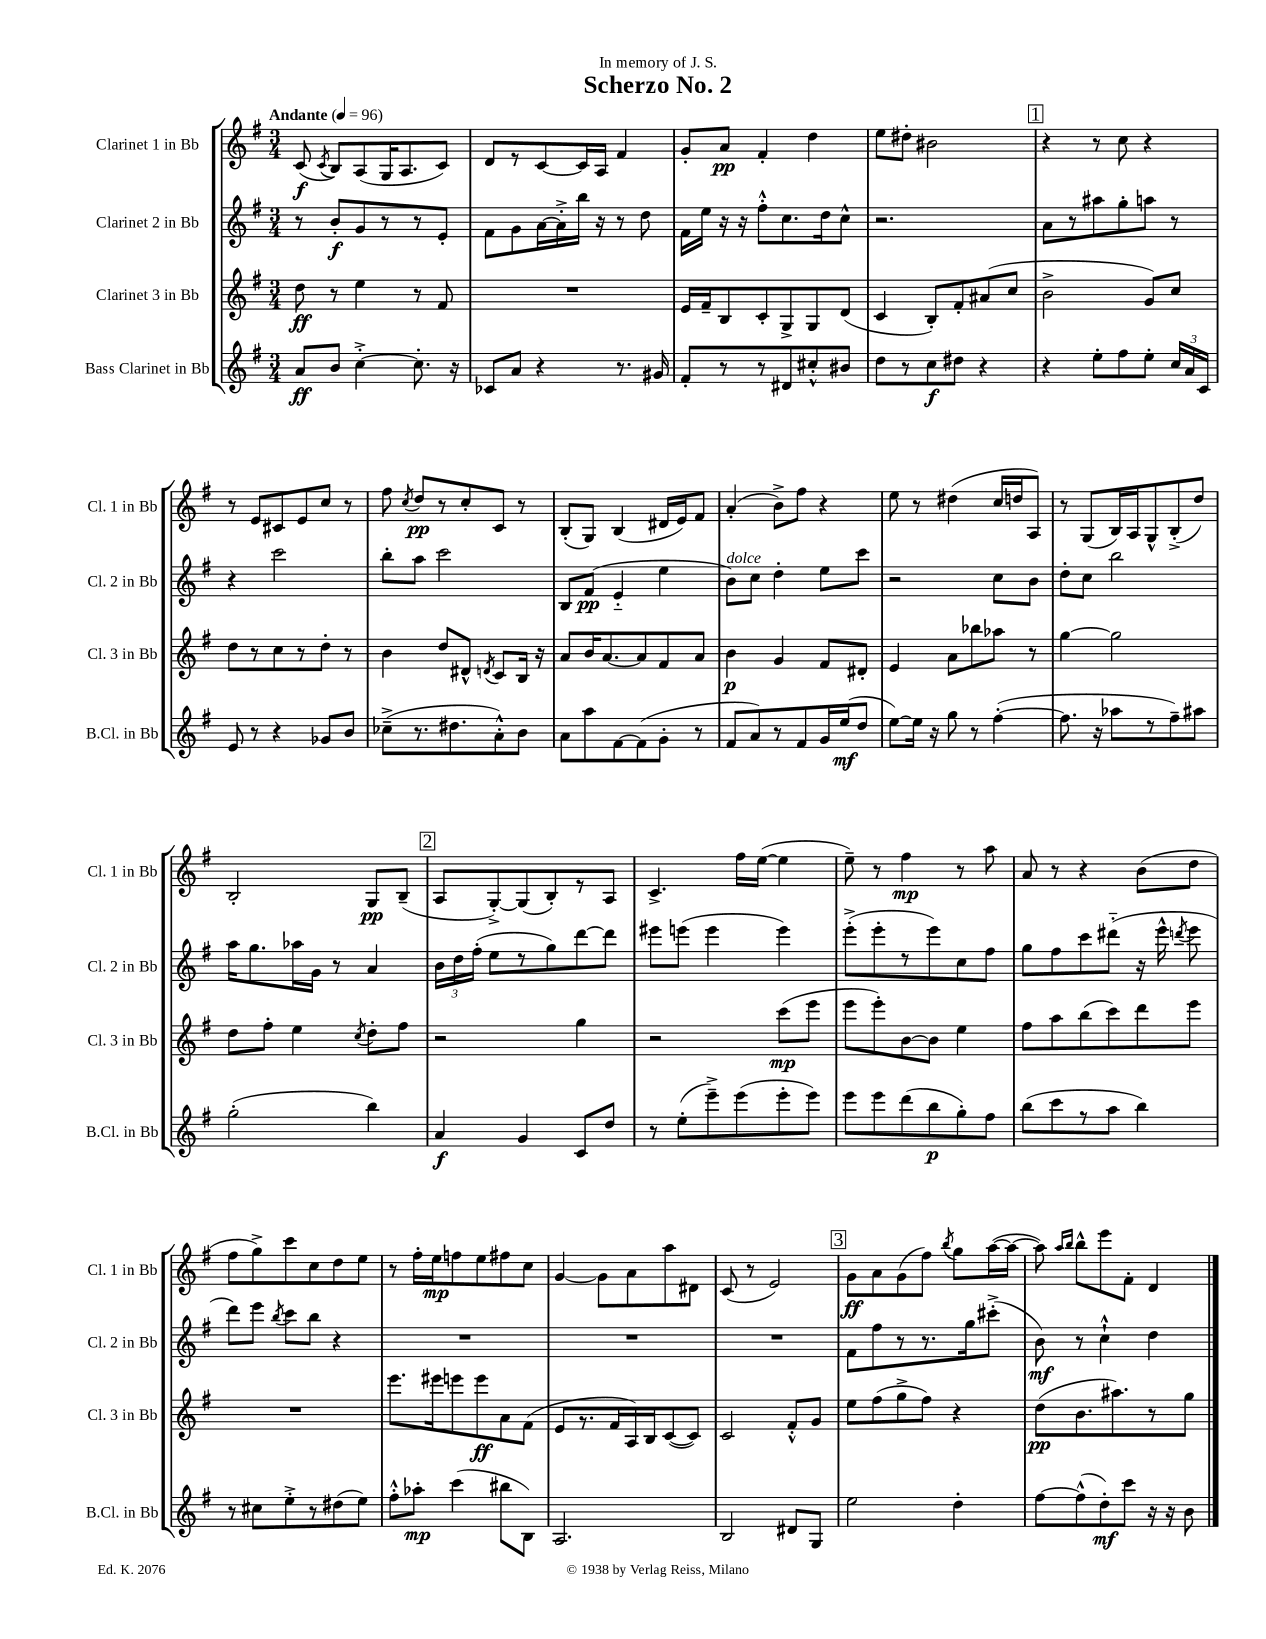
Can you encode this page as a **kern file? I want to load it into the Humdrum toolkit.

**kern	**kern	**kern	**kern
*staff4	*staff3	*staff2	*staff1
*clefG2	*clefG2	*clefG2	*clefG2
*k[f#]	*k[f#]	*k[f#]	*k[f#]
*M3/4	*M3/4	*M3/4	*M3/4
*MM96	*MM96	*MM96	*MM96
8a	8dd	8r	(8c
.	.	.	8qc
8b	8r	8b'	8B)
[4cc'^	4ee	8g	(8A
.	.	8r	16G
.	.	.	8.A
8.cc']	8r	8r	.
.	8f#	8e'	8c)
16r	.	.	.
=	=	=	=
8c-	2.r	8f#	8d
8a	.	8g	8r
4r	.	[16a	[8c
.	.	16a'^]	.
.	.	16bb	16c]
.	.	16r	16A
8.r	.	8r	4f#
.	.	8dd	.
16g#	.	.	.
=	=	=	=
8f#'	16e	16f#	8g'
.	16f#~	16ee	.
8r	8B	16r	8a
.	.	16r	.
8r	8c'	8ff#'^^	4f#'
8d#	8G^	8.cc	.
8cc#'^^	8G	.	4dd
.	.	16dd	.
8b#	(8d	8cc^^	.
=	=	=	=
8dd	4c	2.r	8ee
8r	.	.	8dd#'
8cc	8B')	.	2b#
8dd#	8f#'	.	.
4r	(8a#	.	.
.	8cc	.	.
=	=	=	=
4r	2b^	8a	4r
.	.	8r	.
8ee'	.	8aa#	8r
8ff#	.	8gg'	8cc
8ee'	8g)	8aa	4r
24cc	8cc	8r	.
24a	.	.	.
24c	.	.	.
=	=	=	=
8e	8dd	4r	8r
8r	8r	.	8e
4r	8cc	2ccc	8c#
.	8r	.	8e
8g-	8dd'	.	8cc
8b	8r	.	8r
=	=	=	=
(8cc-~^	4b	8bb'	8ff#
.	.	.	8qcc
8.r	.	8aa	8dd
.	8dd	2ccc	8r
8.dd#	.	.	.
.	8d#^^	.	8cc'
.	8qd	.	.
8a'^^)	8c	.	8c
8b	16B	.	8r
.	16r	.	.
=	=	=	=
8a	8a	8B	(8B'
8aa	16b	(8f#	8G)
.	[8.a	.	.
[8f#	.	4e'~	(4B
(8f#]	8a]	.	.
8g'	8f#	4ee	16d#
.	.	.	16e)
8r	8a	.	8f#
=	=	=	=
8f#	4b	8b)	(4a'
8a)	.	8cc	.
8r	4g	4dd'	8b^)
8f#	.	.	8ff#
16g	8f#	8ee	4r
(16ee	.	.	.
8dd	8d#'	8ccc	.
=	=	=	=
[8ee)	4e	2r	8ee
16ee]	.	.	8r
16r	.	.	.
8gg	8a	.	(4dd#
8r	8bb-	.	.
([4ff#'	8aa-	8cc	16cc
.	.	.	16dd
.	8r	8b	8A)
=	=	=	=
8.ff#]	[4gg	8dd'	8r
.	.	8cc	(8G
16r	.	.	.
8aa-	2gg]	2bb	16B)
.	.	.	16A
8r	.	.	8G^^
8ff#~)	.	.	(8B'^
8aa#	.	.	8dd)
=	=	=	=
(2gg'	8dd	16aa	2B'
.	.	8.gg	.
.	8ff#'	.	.
.	4ee	16aa-	.
.	.	16g	.
.	.	8r	.
.	8qcc	.	.
4bb)	8dd'	4a	8G
.	8ff#	.	(8B~
=	=	=	=
4a	2r	24b	8A
.	.	24dd	.
.	.	(24ff#'	.
.	.	8ee	[8G'^)
4g	.	8r	(8G]
.	.	8gg)	8B')
8c	4gg	[8ddd	8r
8dd	.	8ddd]	8A
=	=	=	=
8r	2r	8eee#	4.c^
(8ee'	.	(8eee	.
8eee~^)	.	4eee	.
(8eee	.	.	16ff#
.	.	.	([16ee
8eee'	(8ccc	4eee)	4ee]
8eee)	8eee	.	.
=	=	=	=
8eee	8eee	(8eee'^	8ee~)
8eee	8eee')	8eee'	8r
(8ddd	[8b	8r	4ff#
8bb	8b]	8eee)	.
8gg')	4ee	8cc	8r
8ff#	.	8ff#	8aa
=	=	=	=
(8bb	8ff#	8gg	8a
8ccc	8aa	8ff#	8r
8r	(8bb	8ccc	4r
8aa	8ccc)	(8ddd#'~	.
4bb)	8ddd	16r	(8b
.	.	16eee^^	.
.	.	8qddd	.
.	8eee	8eee	8dd
=	=	=	=
8r	2.r	8ddd)	8ff#
8cc#	.	8eee	8gg^)
.	.	8qbb	.
8ee'^	.	8ccc	8ccc
8r	.	8bb	8cc
(8dd#	.	4r	8dd
8ee)	.	.	8ee
=	=	=	=
8ff#'^^	8.eee	2.r	8r
8aa-'	.	.	16ff#'
.	16eee#	.	16ee
(4ccc	8eee	.	8ff
.	8eee	.	8ee
8bb#	8a	.	8ff#
8B)	(8f#	.	8cc
=	=	=	=
2.A	8e	2.r	[4g
.	8.r	.	.
.	.	.	8g]
.	16f#	.	.
.	16A)	.	8a
.	16B	.	.
.	([8c	.	8aa
.	8c])	.	8d#
=	=	=	=
2B	2c	2.r	(8c
.	.	.	8r
.	.	.	2e)
8d#	8f#'^^	.	.
8G	8g	.	.
=	=	=	=
2ee	8ee	8f#	8g
.	(8ff#	8ff#	8a
.	8gg^	8r	(8g
.	8ff#)	8.r	8ff#)
.	.	.	8qbb
4dd'	4r	.	8gg
.	.	16gg	.
.	.	(8ccc#'^	([16aa
.	.	.	16aa_
=	=	=	=
[8ff#	(8dd	8b)	8aa])
.	.	.	16qqaa
.	.	.	16qqbb
(8ff#^^]	8.b	8r	8bb^^
8dd')	.	4cc`^^	8eee
.	8.aa#)	.	.
8ccc	.	.	8f#'
16r	8r	4dd	4d
16r	.	.	.
8b	8gg	.	.
==	==	==	==
*-	*-	*-	*-
